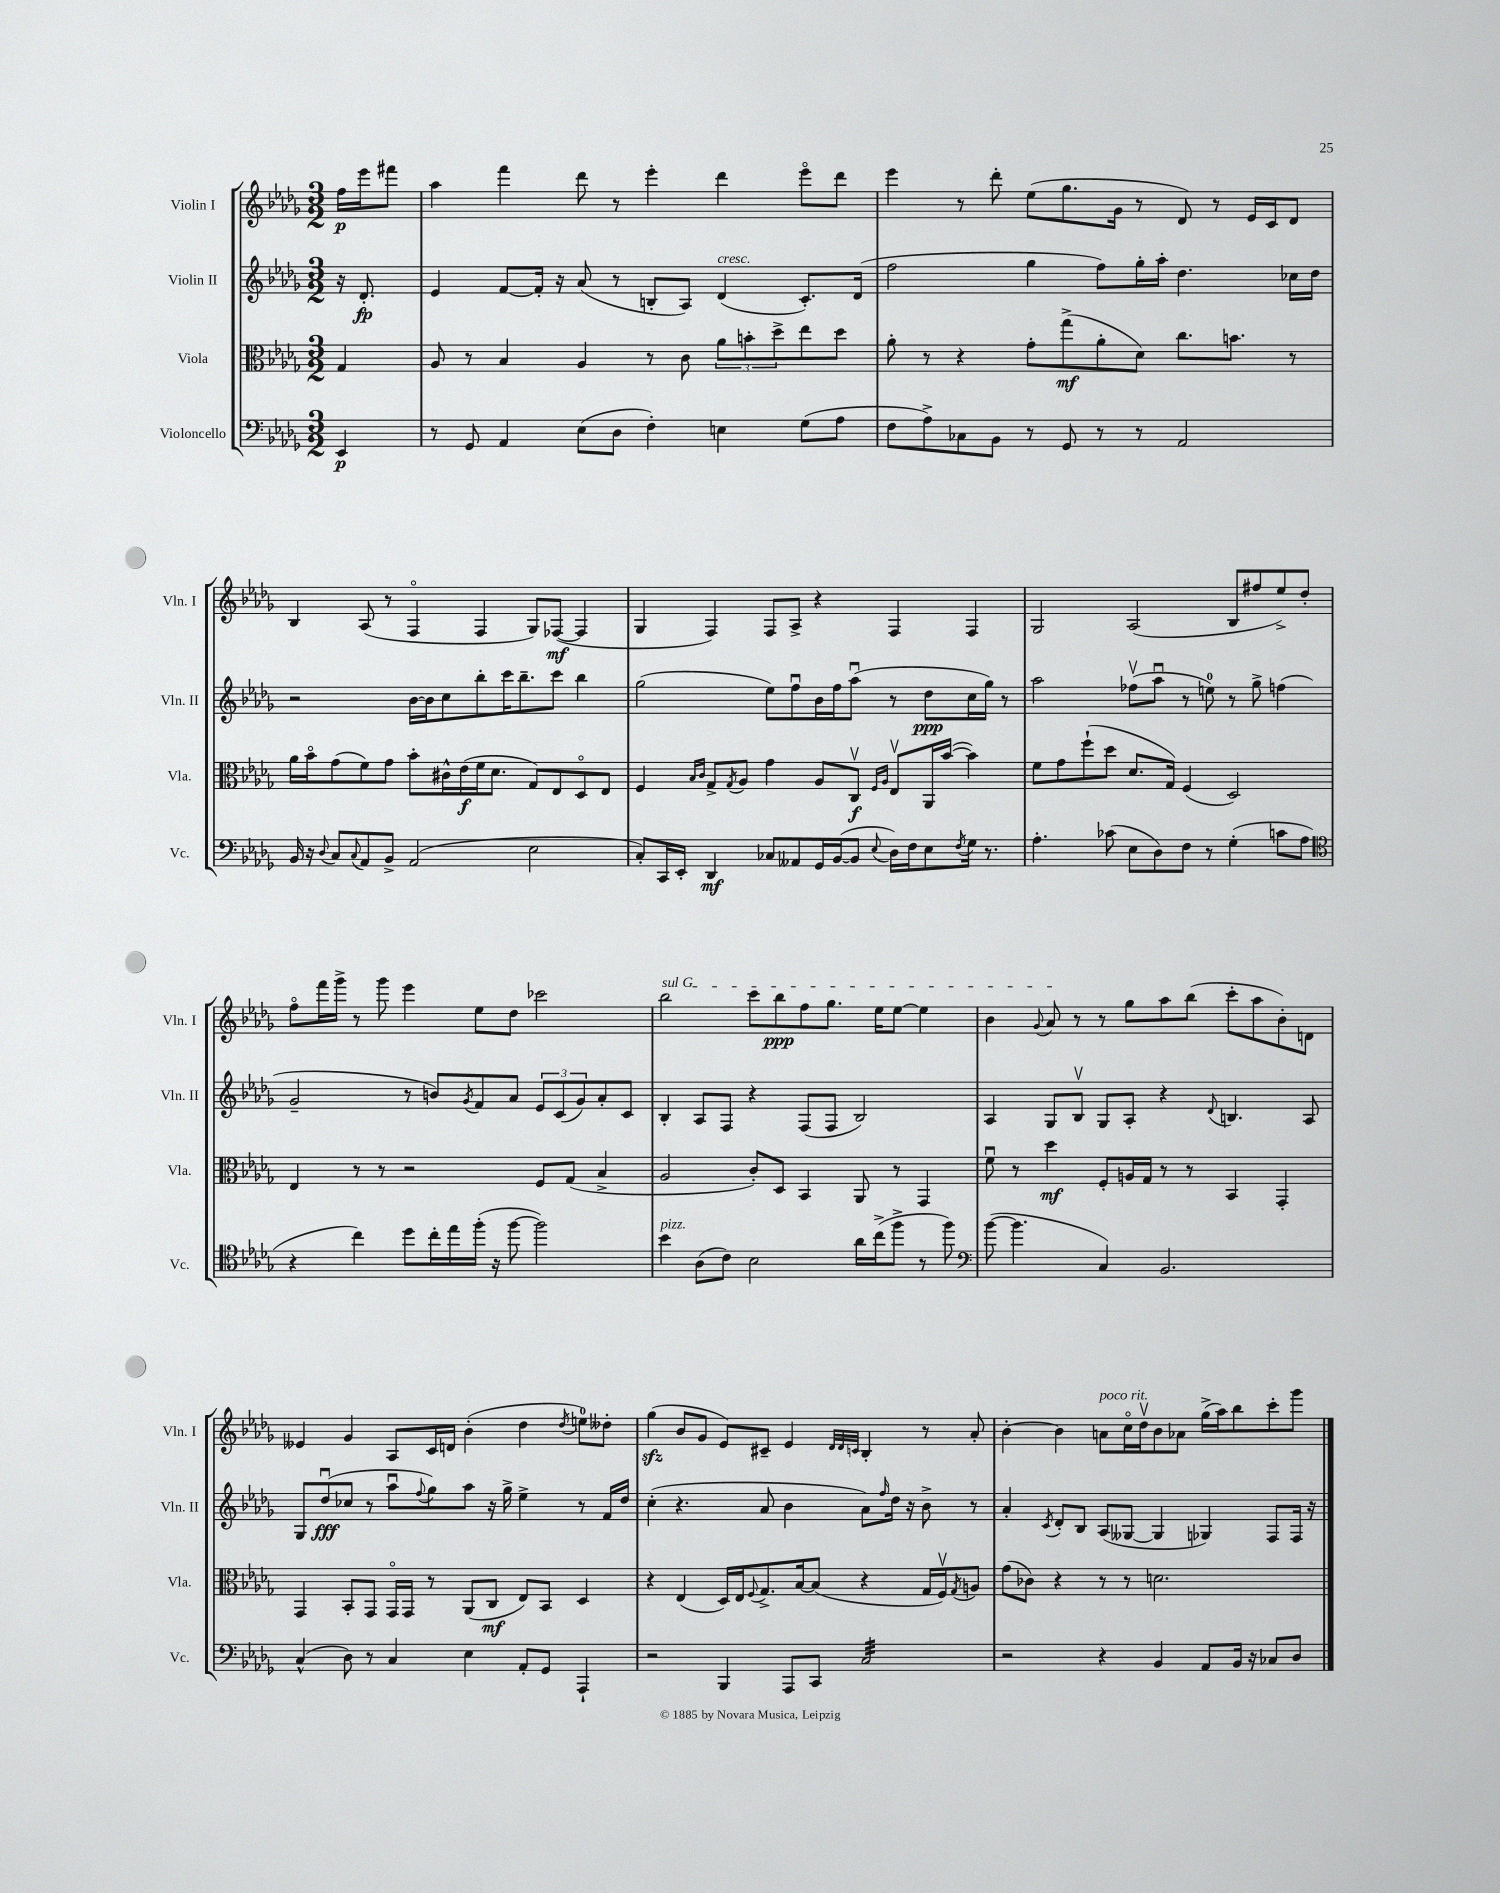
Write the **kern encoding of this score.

**kern	**dynam	**kern	**dynam	**kern	**dynam	**kern	**dynam
*part4	*part4	*part3	*part3	*part2	*part2	*part1	*part1
*staff4	*staff4	*staff3	*staff3	*staff2	*staff2	*staff1	*staff1
*I"Violoncello	*	*I"Viola	*	*I"Violin II	*	*I"Violin I	*
*I'Vc.	*	*I'Vla.	*	*I'Vln. II	*	*I'Vln. I	*
*clefF4	*	*clefC3	*	*clefG2	*	*clefG2	*
*k[b-e-a-d-g-]	*	*k[b-e-a-d-g-]	*	*k[b-e-a-d-g-]	*	*k[b-e-a-d-g-]	*
*M3/2	*	*M3/2	*	*M3/2	*	*M3/2	*
=	=	=	=	=	=	=	=
4EE-/	p	4G-/	.	16r	.	16ff\LL	p
.	.	.	.	8.d-'/	fp	16eee-\J	.
.	.	.	.	.	.	8fff#X\J	.
=1	=1	=1	=1	=1	=1	=1	=1
8r	.	8A-/	.	4e-/	.	4aa-\	.
8GG-/	.	8r	.	.	.	.	.
4AA-/	.	4B-/	.	[8f/L	.	4fff\	.
.	.	.	.	16f'/Jk]	.	.	.
.	.	.	.	16r	.	.	.
(8E-\L	.	4A-/	.	(8a-/	.	8ddd-\	.
8D-\J	.	.	.	8r	.	8r	.
4F'\)	.	8r	.	8Bn'/L	.	4eee-'\	.
.	.	8c\	.	8A-/J)	.	.	.
!	!	!	!	!LO:TX:a:i:t=cresc.	!	!	!
4En\	.	12a-\L	.	(4d-/	.	4ddd-\	.
.	.	12bn'\	.	.	.	.	.
.	.	12dd-^\	.	.	.	.	.
(8G-\L	.	8ee-\	.	8.c'/L)	.	8eee-\L	.
8A-\J	.	8dd-\J	.	.	.	8ddd-\J	.
.	.	.	.	(16d-/Jk	.	.	.
=2	=2	=2	=2	=2	=2	=2	=2
8F\L	.	8a-'\	.	2ff\	.	4eee-\	.
8A-^\)	.	8r	.	.	.	.	.
8C-X\	.	4r	.	.	.	8r	.
8BB-\J	.	.	.	.	.	8ddd-'\	.
8r	.	8g-'\L	.	4gg-\	.	(8ee-\L	.
8GG-/	.	(8gg-^\	mf	.	.	8.gg-\	.
8r	.	8a-'\	.	8ff\L)	.	.	.
.	.	.	.	.	.	16g-\Jk	.
8r	.	8d-\J)	.	16gg-'\L	.	8r	.
.	.	.	.	16aa-'\JJ	.	.	.
2AA-/	.	8.cc\L	.	4.dd-\	.	8d-/)	.
.	.	.	.	.	.	8r	.
.	.	8.bn\J	.	.	.	.	.
.	.	.	.	.	.	16e-/LL	.
.	.	.	.	.	.	16c/J	.
.	.	8r	.	16cc-X\LL	.	8d-/J	.
.	.	.	.	16dd-\JJ	.	.	.
!!LO:LB:g=z
=3	=3	=3	=3	=3	=3	=3	=3
16BB-/	.	16a-\LL	.	2r	.	4B-/	.
16r	.	16b-\J	.	.	.	.	.
8qqD-/	.	.	.	.	.	.	.
8C/L	.	(8g-\	.	.	.	.	.
8qqC/	.	.	.	.	.	.	.
8AA-/	.	8f\)	.	.	.	(8A-/	.
8BB-^/J	.	8g-\J	.	.	.	8r	.
(2AA-/	.	8b-'\L	.	[16b-\LL	.	4F/	.
.	.	.	.	16b-\J]	.	.	.
.	.	16c#X^^\L	.	8cc\	.	.	.
.	.	(16e-\	f	.	.	.	.
.	.	16f\J	.	8bb-'\	.	4F/	.
.	.	8.d-\J	.	.	.	.	.
.	.	.	.	16ccc\K	.	.	.
.	.	.	.	8.bb-~\	.	.	.
2E-\	.	8G-/L)	.	.	.	8G-/L)	.
.	.	8E-/	.	8ccc\J	.	([8F-X/J	mf
.	.	8D-/	.	4bb-\	.	4F-/]	.
.	.	8E-/J	.	.	.	.	.
=4	=4	=4	=4	=4	=4	=4	=4
8C'/L)	.	4F/	.	(2gg-\	.	4G-/	.
16CC/L	.	.	.	.	.	.	.
16EE-'/JJ	.	.	.	.	.	.	.
.	.	16qqB-/LL	.	.	.	.	.
.	.	16qqc/JJ	.	.	.	.	.
4DD-/	mf	8G-^/L	.	.	.	4F/)	.
.	.	8qG-/	.	.	.	.	.
.	.	8A-/J	.	.	.	.	.
8C-X/L	.	4g-\	.	8ee-\L)	.	8F/L	.
8AA--X/	.	.	.	8ffu\	.	8A-^/J	.
16GG-/L	.	8A-/L	.	16b-\L	.	4r	.
([16BB-/J	.	.	.	16ff\J	.	.	.
8BB-/J]	.	8Cv/J	f	(8aa-u\J	.	.	.
.	.	16qqF/LL	.	.	.	.	.
8qqE-/	.	16qqA-/JJ	.	.	.	.	.
16D-\LL)	.	8E-v/L	.	8r	.	4F/	.
16F\J	.	.	.	.	.	.	.
8E-\	.	16AA-/L	.	8dd-\L	ppp	.	.
.	.	([16b-/JJ	.	.	.	.	.
8qF/	.	.	.	.	.	.	.
16G-\Jk	.	4b-\])	.	16cc\L	.	4F/	.
8.r	.	.	.	16gg-\JJ)	.	.	.
.	.	.	.	8r	.	.	.
=5	=5	=5	=5	=5	=5	=5	=5
4.A-'\	.	8f\L	.	2aa-\	.	2G-/	.
.	.	8g-\	.	.	.	.	.
.	.	(8ff`\	.	.	.	.	.
(8c-X\	.	8dd-\J	.	.	.	.	.
8E-\L	.	8.d-/L	.	(8ff-Xv\L	.	(2A-/	.
8D-\)	.	.	.	8aa-u\J	.	.	.
.	.	16G-/Jk)	.	.	.	.	.
8F\J	.	(4F/	.	8r	.	.	.
8r	.	.	.	8een\)	.	.	.
(4G-'\	.	2D-/)	.	8r	.	8B-/L	.
.	.	.	.	8gg-^\	.	8ff#X/	.
8cn\L	.	.	.	(4ffn\	.	8ee-^/)	.
8A-\J	.	.	.	.	.	8dd-'/J	.
!!LO:LB:g=z
=6	=6	=6	=6	=6	=6	=6	=6
*clefC4	*	*	*	*	*	*	*
4r	.	4E-/	.	2g-~/	.	8ff\L	.
.	.	.	.	.	.	16fff\L	.
.	.	.	.	.	.	16ggg-^\JJ	.
4cc\)	.	8r	.	.	.	8r	.
.	.	8r	.	.	.	8ggg-\	.
8dd-\L	.	2r	.	8r	.	4eee-\	.
16cc'\L	.	.	.	8bn/L)	.	.	.
16ee-\	.	.	.	.	.	.	.
.	.	.	.	8qg-/	.	.	.
(16ff'\JJ	.	.	.	8f/	.	8ee-\L	.
16r	.	.	.	.	.	.	.
[8ff\	.	.	.	8a-/J	.	8dd-\J	.
2ff\])	.	8F/L	.	12e-/L	.	2ccc-X\	.
.	.	.	.	(12c/	.	.	.
.	.	(8G-/J	.	.	.	.	.
.	.	.	.	12g-/)	.	.	.
.	.	4B-^/	.	8a-'/	.	.	.
.	.	.	.	8c/J	.	.	.
=7	=7	=7	=7	=7	=7	=7	=7
!	!	!	!	!	!	!LO:TX:a:i:t=sul G	!
!LO:TX:a:i:t=pizz.	!	!	!	!	!	!	!
4b-\	.	2A-/	.	4B-'/	.	2bb-\	.
(8A-\L	.	.	.	8A-/L	.	.	.
8c\J)	.	.	.	8F/J	.	.	.
2B-\	.	8c'/L)	.	4r	.	8ccc\L	.
.	.	8D-/J	.	.	.	8bb-\	ppp
.	.	4BB-/	.	(8F/L	.	8ff\	.
.	.	.	.	8F/J	.	8.gg-\J	.
16a-\LL	.	8AA-/	.	2B-/)	.	.	.
(16cc^\J	.	.	.	.	.	16ee-\KL	.
8ff^\J	.	8r	.	.	.	[8ee-\J	.
8r	.	4GG-/	.	.	.	4ee-\]	.
8ff\)	.	.	.	.	.	.	.
=8	=8	=8	=8	=8	=8	=8	=8
*clefF4	*	*	*	*	*	*	*
([8b-\	.	8fu\	.	4A-/	.	4b-\	.
4.b-\]	.	8r	.	.	.	.	.
.	.	.	.	.	.	8qqg-/	.
.	.	4dd-\	mf	8G-/L	.	8a-/	.
.	.	.	.	8B-v/J	.	8r	.
4C/)	.	8F'/L	.	8G-/L	.	8r	.
.	.	16An/L	.	8A-'/J	.	8gg-\L	.
.	.	16G-/JJ	.	.	.	.	.
2.BB-/	.	8r	.	4r	.	8aa-\	.
.	.	8r	.	.	.	(8bb-\J	.
.	.	.	.	8qqd-/	.	.	.
.	.	4BB-/	.	4.Bn/	.	8ccc'\L	.
.	.	.	.	.	.	8aa-\	.
.	.	4GG-'/	.	.	.	8b-'\)	.
.	.	.	.	8A-/	.	8dn\J	.
!!LO:LB:g=z
=9	=9	=9	=9	=9	=9	=9	=9
(4C^^/	.	4GG-/	.	8G-/L	.	4e--X/	.
.	.	.	.	(8dd-u/	fff	.	.
8D-\)	.	8BB-'/L	.	8cc-X/J	.	4g-/	.
8r	.	8GG-/J	.	8r	.	.	.
4C/	.	16GG-/LL	.	8aa-u\L	.	8A-/L	.
.	.	16GG-/JJ	.	.	.	.	.
.	.	.	.	8qqff/	.	.	.
.	.	8r	.	8gg-\)	.	16c/L	.
.	.	.	.	.	.	16dn/JJ	.
4E-\	.	(8AA-/L	.	8aa-\J	.	(4b-'\	.
.	.	8C/J	mf	16r	.	.	.
.	.	.	.	16gg-^\	.	.	.
8AA-'/L	.	8E-/L)	.	4ee-^\	.	4dd-\	.
8GG-/J	.	8BB-/J	.	.	.	.	.
.	.	.	.	.	.	8qdd-/	.
4AAA-`/	.	4D-/	.	8r	.	8een\L)	.
.	.	.	.	16f/LL	.	8dd--X'\J	.
.	.	.	.	16dd-/JJ	.	.	.
=10	=10	=10	=10	=10	=10	=10	=10
2r	.	4r	.	(4cc'\	.	(4gg-zz\	.
.	.	(4E-/	.	4.r	.	8b-/L	.
.	.	.	.	.	.	8g-/J	.
4BBB-/	.	16D-/LL)	.	.	.	8e-/L)	.
.	.	16E-/J	.	.	.	.	.
.	.	8qqF/	.	.	.	.	.
.	.	8.G-^/	.	8a-/	.	8c#X~/J	.
8AAA-/L	.	.	.	4b-\	.	4e-/	.
.	.	[16B-/k	.	.	.	.	.
8CC/J	.	(8B-/J]	.	.	.	.	.
.	.	.	.	.	.	32qqd-/LLL	.
.	.	.	.	.	.	32qqd-/	.
.	.	.	.	.	.	32qqcn/JJJ	.
*tremolo	*	*	*	*	*	*	*
32C/LLL	.	4r	.	8a-\L)	.	4B-'/	.
32C/	.	.	.	.	.	.	.
32C/	.	.	.	.	.	.	.
32C/	.	.	.	.	.	.	.
.	.	.	.	16qqff/	.	.	.
32C/	.	.	.	16dd-\Jk	.	.	.
32C/	.	.	.	.	.	.	.
32C/	.	.	.	16r	.	.	.
32C/	.	.	.	.	.	.	.
32C/	.	16G-/LL	.	8b-^\	.	8r	.
32C/	.	.	.	.	.	.	.
32C/	.	16Fv/J)	.	.	.	.	.
32C/	.	.	.	.	.	.	.
.	.	8qG-/	.	.	.	.	.
32C/	.	8An/J	.	8r	.	8a-'/	.
32C/	.	.	.	.	.	.	.
32C/	.	.	.	.	.	.	.
32C/JJJ	.	.	.	.	.	.	.
*Xtremolo	*	*	*	*	*	*	*
=11	=11	=11	=11	=11	=11	=11	=11
2r	.	(8g-\L	.	4a-'/	.	[4b-'\	.
.	.	8c-X\J)	.	.	.	.	.
.	.	.	.	8qc/	.	.	.
.	.	4r	.	8d-'/L	.	4b-\]	.
.	.	.	.	8B-/J	.	.	.
!	!	!	!	!	!	!LO:TX:a:i:t=poco rit.	!
4r	.	8r	.	(8A-/L	.	8an\L	.
.	.	8r	.	[8G--X/J	.	16cc\L	.
.	.	.	.	.	.	16dd-v\J	.
4BB-/	.	2.dn\	.	4G--/]	.	8b-\	.
.	.	.	.	.	.	8a-X\J	.
8AA-/L	.	.	.	4G-X/)	.	(16gg-^\LL	.
.	.	.	.	.	.	16aa-\J)	.
16BB-/Jk	.	.	.	.	.	8bb-\	.
16r	.	.	.	.	.	.	.
8C-X/L	.	.	.	8F/L	.	8ccc'\	.
8D-/J	.	.	.	16F/Jk	.	8ggg-\J	.
.	.	.	.	16r	.	.	.
==	==	==	==	==	==	==	==
*-	*-	*-	*-	*-	*-	*-	*-
